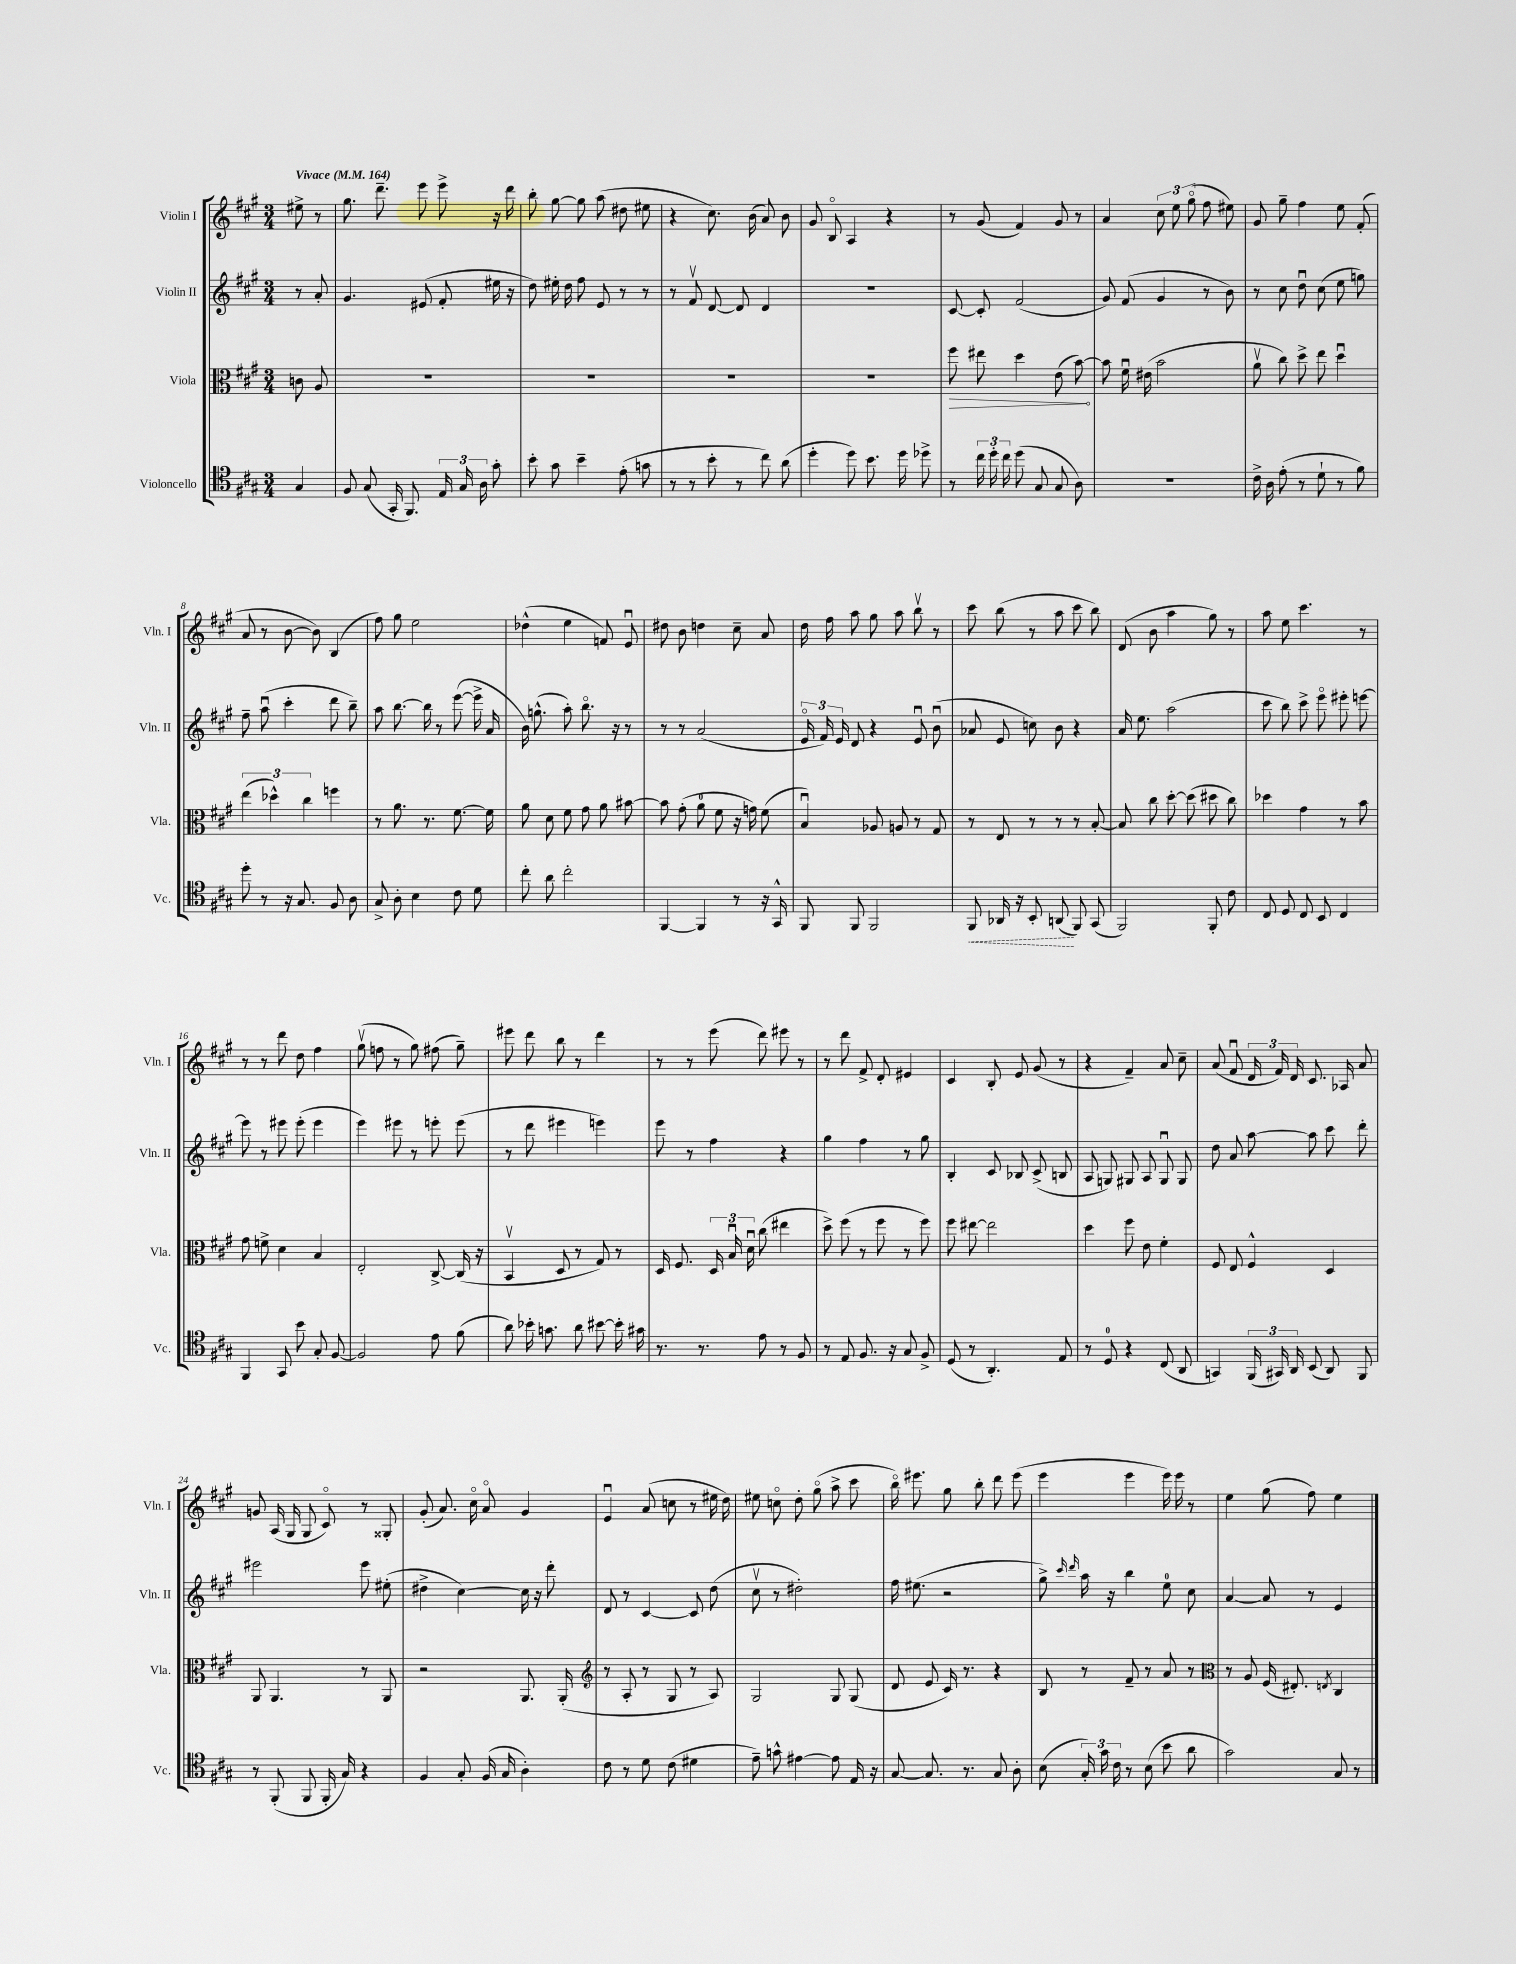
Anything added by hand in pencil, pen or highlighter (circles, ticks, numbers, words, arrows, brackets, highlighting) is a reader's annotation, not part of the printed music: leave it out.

**kern	**dynam	**kern	**dynam	**kern	**kern
*part4	*part4	*part3	*part3	*part2	*part1
*staff4	*staff4	*staff3	*staff3	*staff2	*staff1
*I"Violoncello	*	*I"Viola	*	*I"Violin II	*I"Violin I
*I'Vc.	*	*I'Vla.	*	*I'Vln. II	*I'Vln. I
*clefC4	*	*clefC3	*	*clefG2	*clefG2
*k[f#c#g#]	*	*k[f#c#g#]	*	*k[f#c#g#]	*k[f#c#g#]
*M3/4	*	*M3/4	*	*M3/4	*M3/4
*MM164	*	*MM164	*	*MM164	*MM164
=	=	=	=	=	=
!	!	!	!	!	!LO:TX:a:B:t=Vivace
4G#/	.	8cn\	.	8r	8ee#X^\
.	.	8A/	.	8a'/	8r
=1	=1	=1	=1	=1	=1
8F#/	.	2.r	.	4.g#/	8.gg#\
(8G#/	.	.	.	.	.
.	.	.	.	.	8.ddd~\
16GG#'/	.	.	.	.	.
8.FF#/)	.	.	.	.	.
.	.	.	.	(8e#X/	8eee\
24E/	.	.	.	8f#'/	8eee^\
24G#/	.	.	.	.	.
24A\	.	.	.	.	.
8g#'\	.	.	.	16ee#X\	16r
.	.	.	.	16r	16ddd\
=2	=2	=2	=2	=2	=2
8b'\	.	2.r	.	8dd\)	8bb'\
8g#\	.	.	.	16ee#X'\	[8gg#\
.	.	.	.	16dd\	.
4b~\	.	.	.	8ff#\	8gg#\]
.	.	.	.	8e/	(8aa\
(8e'\	.	.	.	8r	8dd#X\
8gn\	.	.	.	8r	8ee#X\
=3	=3	=3	=3	=3	=3
8r	.	2.r	.	8r	4r
8r	.	.	.	8f#v/	.
8b'\	.	.	.	[8d/	8.cc#\)
8r	.	.	.	8d/]	.
.	.	.	.	.	(16b\
8cc#\)	.	.	.	4d/	8a/)
(8a\	.	.	.	.	8b\
=4	=4	=4	=4	=4	=4
4dd'\	.	2.r	.	2.r	8g#/
.	.	.	.	.	8B/
8dd\)	.	.	.	.	4A/
8.b\	.	.	.	.	.
.	.	.	.	.	4r
16dd\	.	.	.	.	.
8dd-X^\	.	.	.	.	.
=5	=5	=5	=5	=5	=5
!	!	!	!LO:HP:b	!	!
8r	.	8ff#\	>	[8c#/	8r
24cc#\	.	8ee#X\	.	8c#'/]	(8g#/
24dd'\	.	.	.	.	.
24cc#\	.	.	.	.	.
(8dd\	.	4dd\	.	(2f#/	4f#/)
8G#/	.	.	.	.	.
8G#/	.	(8e\	.	.	8g#/
8A\)	.	[8b\)	.	.	8r
.	.	.	]	.	.
=6	=6	=6	=6	=6	=6
2.r	.	8b\]	.	8g#/)	4a/
.	.	16f#u\	.	(8f#/	.
.	.	(16e#X\	.	.	.
.	.	2b\	.	4g#/	12cc#\
.	.	.	.	.	12ee\
.	.	.	.	.	(12gg#\
.	.	.	.	8r	8ff#\
.	.	.	.	8b\)	8ee#X\)
=7	=7	=7	=7	=7	=7
16c#^\	.	8av\	.	8r	8g#/
16A\	.	.	.	.	.
(8e'\	.	8cc#\)	.	8cc#\	8gg#~\
8r	.	8dd^\	.	8ddu\	4ff#\
8d`\	.	8ee\	.	(8cc#\	.
8r	.	4ddu\	.	8ee\	8ee\
8f#\)	.	.	.	8ggn\)	(8f#'/
!!LO:LB:g=z
=8	=8	=8	=8	=8	=8
8dd'\	.	(6ee\	.	8ff#~\	8a/
8r	.	.	.	(8aau\	8r
.	.	6dd-X^^\)	.	.	.
16r	.	.	.	4ccc#'\	[8b\
8.G#/	.	.	.	.	.
.	.	6cc#\	.	.	.
.	.	.	.	.	8b\])
8F#/	.	4ffn\	.	8ddd\	(4B/
8A\	.	.	.	8bb~\)	.
=9	=9	=9	=9	=9	=9
8G#^/	.	8r	.	8aa\	8ff#\)
8A'\	.	8.a\	.	[8.bb\	8gg#\
4B\	.	.	.	.	2ee\
.	.	8.r	.	16bb\]	.
.	.	.	.	8r	.
8c#\	.	[8.f#\	.	([8eee\	.
8d\	.	.	.	16eee^\]	.
.	.	16f#\]	.	16a/	.
=10	=10	=10	=10	=10	=10
8cc#'\	.	8a\	.	16b\)	(4dd-X^^\
.	.	.	.	(8.ggn^^\	.
8a\	.	8d\	.	.	.
2cc#'\	.	8f#\	.	8aa'\)	4ee\
.	.	8g#\	.	8.bb\	.
.	.	8a\	.	.	8fn/)
.	.	.	.	16r	.
.	.	[8b#X\	.	8r	8eu/
=11	=11	=11	=11	=11	=11
[4FF#/	.	8b#\]	.	8r	8dd#X\
.	.	(8g#'\	.	8r	8b\
4FF#/]	.	8a\	.	(2a/	4ddn\
.	.	8f#\	.	.	.
8r	.	16r	.	.	8cc#~\
.	.	16gn\)	.	.	.
16r	.	(8f#\	.	.	8a/
16GG#^^/	.	.	.	.	.
=12	=12	=12	=12	=12	=12
8FF#/	.	4Bu/)	.	24e/	16dd\
.	.	.	.	24f#/)	.
.	.	.	.	.	16ff#\
.	.	.	.	24e/	.
8FF#/	.	.	.	8d/	8aa\
2FF#/	.	8A-X/	.	4r	8gg#\
.	.	8An/	.	.	8aa\
.	.	8r	.	8eu/	8bbv\
.	.	8G#/	.	(8bu\	8r
=13	=13	=13	=13	=13	=13
!	!LO:HP:b	!	!	!	!
8FF#/	<	8r	.	8a-X/	8ccc#\
16AA-X/	.	8E/	.	8e/	(8bb\
16r	.	.	.	.	.
8BB'/	.	8r	.	8ccn\)	8r
(8AAn/	.	8r	.	8b\	8aa\
8FF#/)	[	8r	.	4r	8ccc#\
(8GG#/	.	[8B'/	.	.	8bb\)
=14	=14	=14	=14	=14	=14
2FF#/)	.	8B/]	.	16a/	(8d/
.	.	.	.	8.ee\	.
.	.	8cc#\	.	.	8b\
.	.	[8dd'\	.	(2aa\	4aa\
.	.	(8dd\]	.	.	.
8FF#'/	.	8dd#X\	.	.	8gg#\)
8c#\	.	8cc#\)	.	.	8r
=15	=15	=15	=15	=15	=15
8C#/	.	4dd-X\	.	8ccc#\	8aa\
8D/	.	.	.	8bb\)	8ee\
8C#/	.	4g#\	.	8ccc#^\	4.ccc#\
8BB/	.	.	.	8eee\	.
4C#/	.	8r	.	8eee#X'\	.
.	.	8b\	.	[8eeen\	8r
!!LO:LB:g=z
=16	=16	=16	=16	=16	=16
4FF#/	.	8g#\	.	8eee\]	8r
.	.	8fn^\	.	8r	8r
8GG#/	.	4d\	.	8eee#X\	8ddd\
8b\	.	.	.	(8eee#'\	8dd\
8G#'/	.	4B/	.	4eee#\	4ff#\
[8F#/	.	.	.	.	.
=17	=17	=17	=17	=17	=17
2F#/]	.	2E'/	.	4eee\)	(8gg#v\
.	.	.	.	.	8ffn\
.	.	.	.	8eee#X\	8r
.	.	.	.	8r	8gg#\)
8e\	.	[8C#^/	.	8eeen'\	(8ff#X\
(8f#\	.	(16C#/]	.	(8eee\	8gg#~\)
.	.	16r	.	.	.
=18	=18	=18	=18	=18	=18
8a\)	.	4BBv/	.	8r	8eee#X\
16b-X'\	.	.	.	8ddd\	8ddd\
8.gn\	.	.	.	.	.
.	.	8D/	.	4eee#X\	8bb\
8a\	.	8r	.	.	8r
[8b#X\	.	8G#/)	.	4eeen\)	4ddd\
16b#'\]	.	8r	.	.	.
16g#X\	.	.	.	.	.
=19	=19	=19	=19	=19	=19
8.r	.	16D/	.	8eee\	8r
.	.	8.F#/	.	.	.
.	.	.	.	8r	8r
8.r	.	.	.	.	.
.	.	24D/	.	4ff#\	(8eee\
.	.	24Bu/	.	.	.
.	.	24du\	.	.	.
8e\	.	(8cc#\	.	.	8ddd\)
8r	.	4ee#X\	.	4r	8eee#X\
8F#/	.	.	.	.	8r
=20	=20	=20	=20	=20	=20
8r	.	8dd^\)	.	4gg#\	8r
8E/	.	(8ff#\	.	.	8ddd\
8.F#/	.	8r	.	4ff#\	8f#^/
.	.	8ff#\	.	.	8d'/
16r	.	.	.	.	.
8G#/	.	8r	.	8r	4e#X/
8F#^/	.	8ff#\)	.	8gg#\	.
=21	=21	=21	=21	=21	=21
(8D/	.	8ff#\	.	4B'/	4c#/
8r	.	[8ee#X\	.	.	.
4.AA'/)	.	2ee#\]	.	8c#/	8B'/
.	.	.	.	8B-X/	8e/
.	.	.	.	(8c#^/	(8g#/
8E/	.	.	.	8Bn/	8r
=22	=22	=22	=22	=22	=22
8r	.	4dd\	.	8A/	4r
8D/	.	.	.	8Gn/)	.
4r	.	8ff#\	.	8G#X/	4f#~/)
.	.	8e\	.	8A/	.
(8C#/	.	4f#'\	.	8G#u/	8a/
8AA/	.	.	.	8G#/	8cc#~\
=23	=23	=23	=23	=23	=23
4GGn/)	.	8F#/	.	8dd\	(8a/
.	.	8E/	.	8a/	8f#u/
(24FF#/	.	4F#^^/	.	[8aa\	24d/
24GG#X/)	.	.	.	.	24f#/)
24AA/	.	.	.	.	24d/
(8BB/	.	.	.	8aa\]	8.c#/
8AA/)	.	4D/	.	8ccc#\	.
.	.	.	.	.	16A-X/
8FF#/	.	.	.	8ddd'\	8a/
!!LO:LB:g=z
=24	=24	=24	=24	=24	=24
8r	.	8AA/	.	2eee#X\	8gn/
(8FF#'/	.	4.AA/	.	.	(16A/
.	.	.	.	.	16G#/
8FF#/	.	.	.	.	8G#/
16FF#'/	.	.	.	.	8c#/)
16G#/)	.	.	.	.	.
4r	.	8r	.	8eee#\	8r
.	.	8AA/	.	(8ee#X'\	8G##X'/
=25	=25	=25	=25	=25	=25
4F#/	.	2r	.	4dd#X^\	(8g#'/
.	.	.	.	.	8.a/)
8G#'/	.	.	.	[4cc#\)	.
.	.	.	.	.	16cc#\
(16F#/	.	.	.	.	8a/
16G#/	.	.	.	.	.
4A'\)	.	8.AA/	.	16cc#\]	4g#/
.	.	.	.	16r	.
.	.	.	.	8ddd'\	.
.	.	(16AA'/	.	.	.
=26	=26	=26	=26	=26	=26
*	*	*clefG2	*	*	*
8c#\	.	8r	.	8d/	4eu/
8r	.	8A'/	.	8r	.
8d\	.	8r	.	[4c#/	(8a/
(8c#\	.	8G#/	.	.	8ccn\
4d#X\	.	8r	.	8c#/]	8r
.	.	8A/)	.	(8dd\	16ee#X\
.	.	.	.	.	16dd\)
=27	=27	=27	=27	=27	=27
8e~\)	.	2G#/	.	8cc#v\	8ee#X\
8gn^^\	.	.	.	8r	8ccn\
[4e#X\	.	.	.	2dd#X'\)	8dd'\
.	.	.	.	.	(8gg#\
8e#\]	.	8G#/	.	.	8aa^\
16E/	.	(8G#/	.	.	8ccc#\
16r	.	.	.	.	.
=28	=28	=28	=28	=28	=28
[8G#/	.	8d/	.	16ff#\	16bb\)
.	.	.	.	(8.ee#X\	8.eee#X\
8.G#/]	.	8e/	.	.	.
.	.	16c#/)	.	2r	8gg#\
8.r	.	8.r	.	.	.
.	.	.	.	.	8bb'\
8G#/	.	4r	.	.	8ddd\
8A'\	.	.	.	.	(8eee#\
=29	=29	=29	=29	=29	=29
(8B\	.	8B/	.	8gg#^\)	4eee\
.	.	.	.	16qqccc#/	.
.	.	.	.	16qqddd/	.
24G#'/)	.	8r	.	16aa\	.
24g#\	.	.	.	.	.
.	.	.	.	16r	.
24c#\	.	.	.	.	.
8r	.	8f#~/	.	4bb\	4eee\
(8B\	.	8r	.	.	.
8b\	.	8a/	.	8ee\	16eee\)
.	.	.	.	.	16eee\
8a\	.	8r	.	8cc#\	8r
=30	=30	=30	=30	=30	=30
*	*	*clefC3	*	*	*
2g#\)	.	8r	.	[4a/	4ee\
.	.	8A/	.	.	.
.	.	(16F#/	.	8a/]	(8gg#\
.	.	8.E#X'/)	.	.	.
.	.	.	.	8r	8ff#\)
.	.	8qEn/	.	.	.
8G#/	.	4C#/	.	4e/	4ee\
8r	.	.	.	.	.
==	==	==	==	==	==
*-	*-	*-	*-	*-	*-
